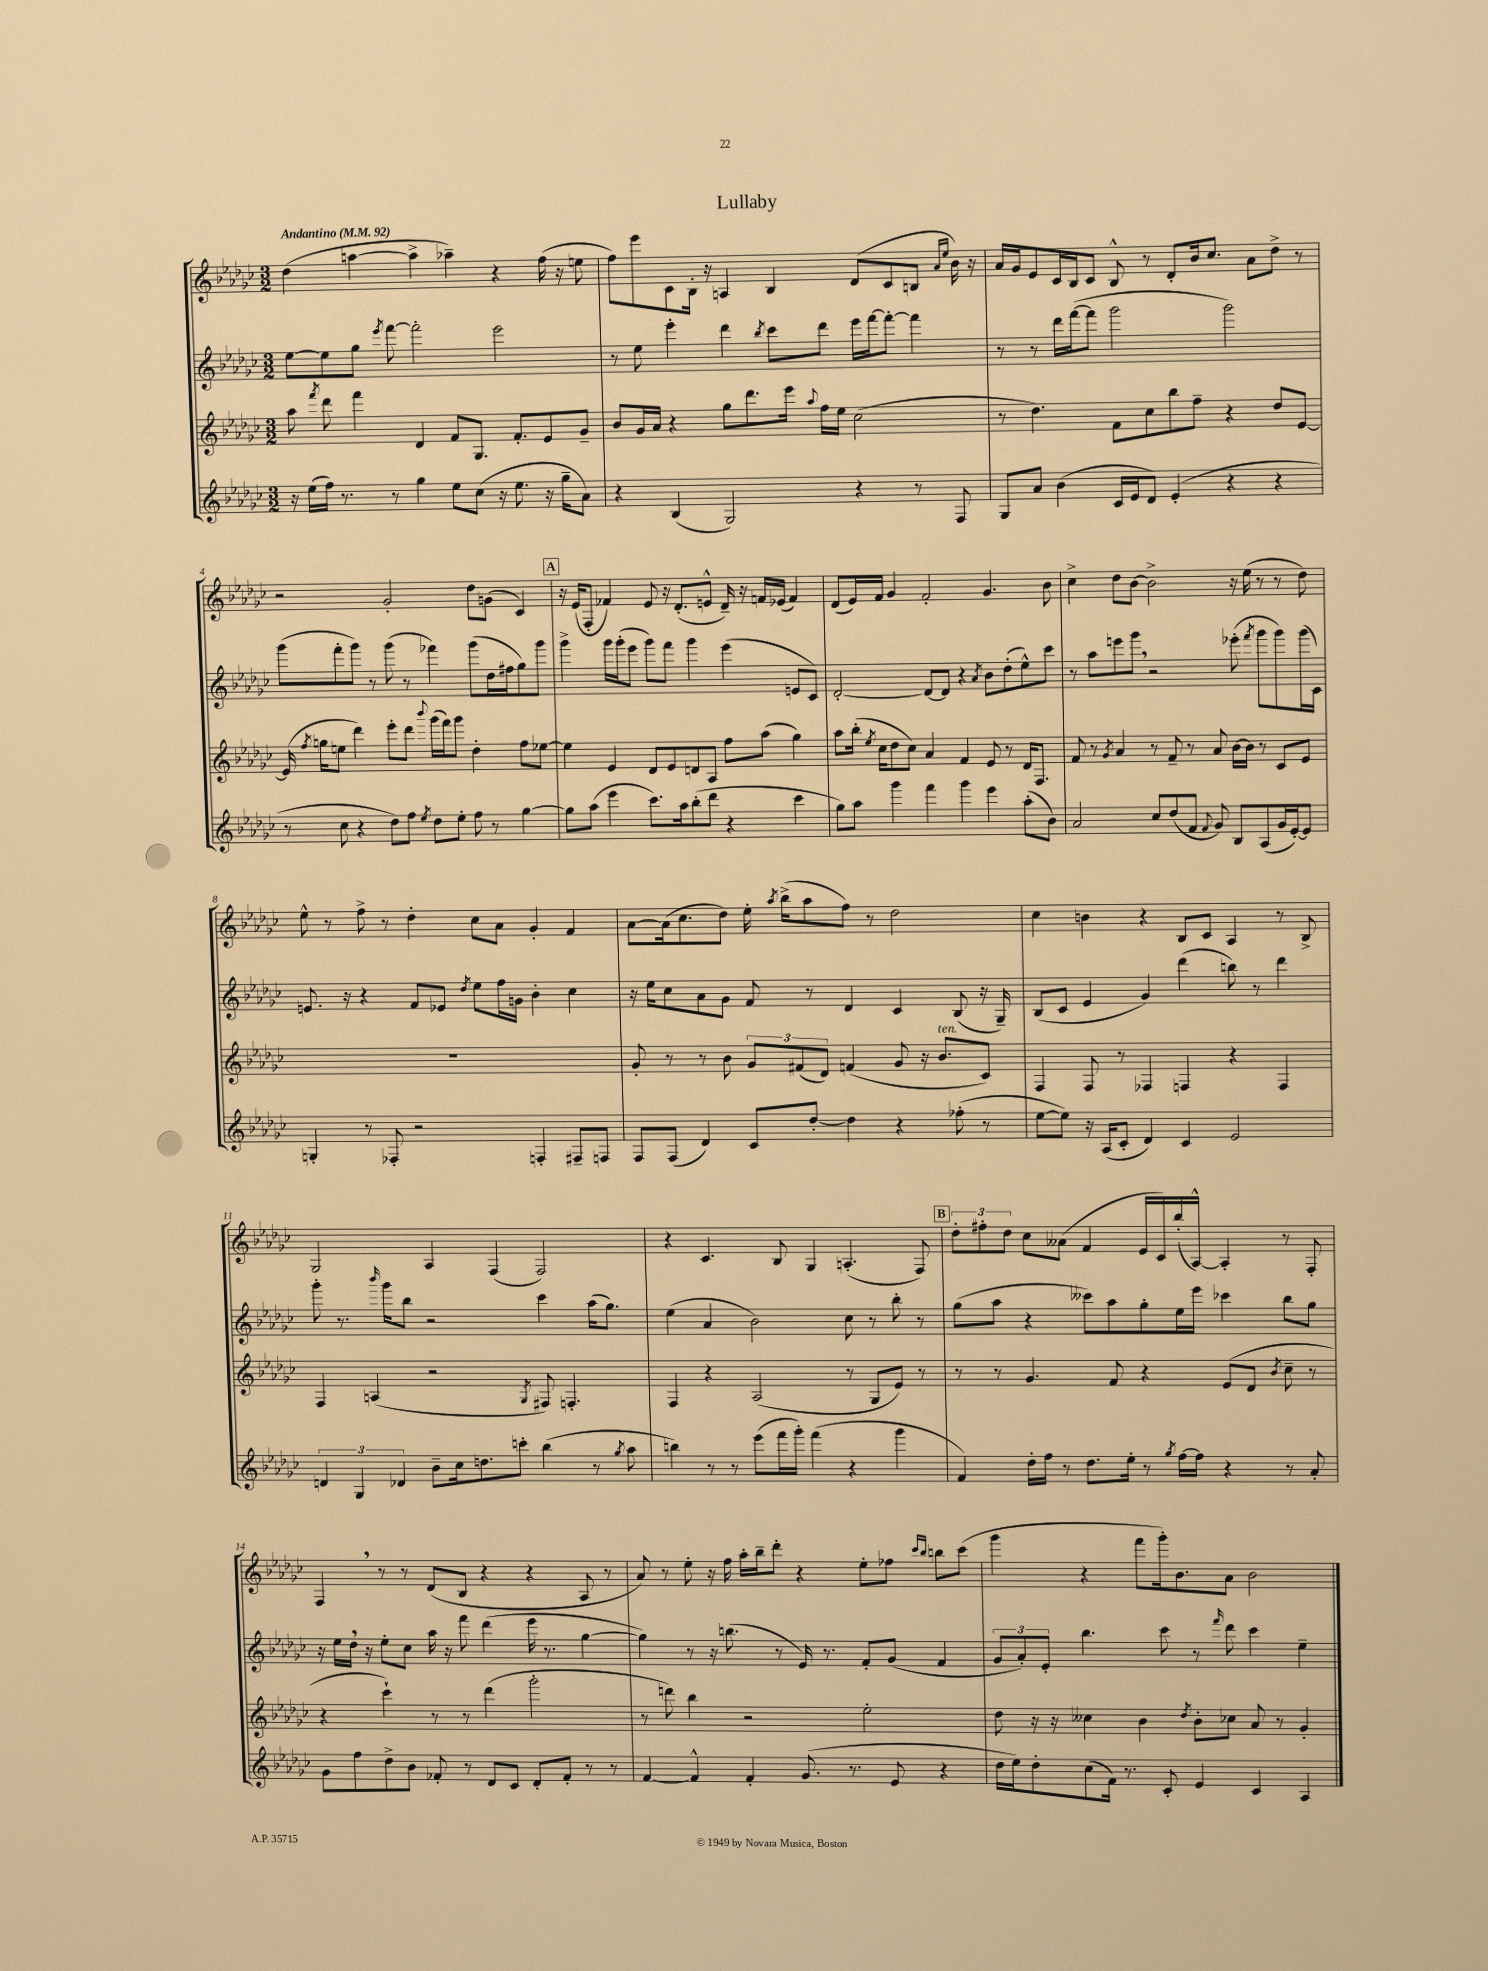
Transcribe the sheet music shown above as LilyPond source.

\header { title = "Lullaby" }
<<
\new StaffGroup <<
\new Staff = "s0" {
    \clef treble \key ges \major \numericTimeSignature \time 3/2 \tempo "Andantino" 4 = 92
    \autoBeamOff des''4( a''4~ a''4-> aes''4--) r4 f''16( r16 e''8 |
    f''8[) ees'''8 ces'8 bes16]-. r16 a4 bes4 des'8[( ces'8 b8] \grace { aes'16[ ees''16] } bes'16) r16 |
    aes'16[ ges'16 ees'8 ces'16 bes16 ces'8] bes8-^ r8 des'8[-. bes'16 ces''8.] aes'8[ des''8]-> r8 |
    r2 ges'2-. des''8[ g'8]( ces'4) |
    \mark \markup { \box "A" } r16 ees'16[( f8]-. fes'4) ees'8 r16 des'8.[-.( e'8]-^ des'16--) r16 f'16[ ees'16]( f'4) |
    des'8[( ees'16) f'16] ges'4 f'2-. ges'4. bes'8 |
    ces''4-> des''8[ bes'8]~ bes'2-> r16 ees''16( r8 r8 des''8) |
    ees''8-^ r8 f''8-> r8 des''4-. ces''8[ aes'8] ges'4-. f'4 |
    aes'8[~ aes'16( ces''8. des''8]) ees''16-. \acciaccatura { aes''8 } bes''16[->( aes''8 f''8]) r8 des''2 |
    ces''4 b'4 r4 bes8[ ces'8] aes4 r8 bes8-> |
    ges2 aes4 f4( f2) |
    r4 ces'4. bes8 ges4 a4.-.( f8) |
    \mark \markup { \box "B" } \tuplet 3/2 { des''8[-. fis''8-. des''8] } ces''8[ aeses'8]( f'4 ees'16[ ces'16) bes''16-.( aes16]~-^) aes4-. r8 f8-. |
    f4 \breathe r8 r8 des'8[( bes8] r4 r4 aes8 r8 |
    aes'8) r8 ees''8-. r16 f''16 aes''16[-. bes''16-- des'''8]-. r4 ees''8[-. fes''8] \grace { ces'''16[ bes''16] } b''8[ ces'''8]( |
    ges'''4 r4 f'''8[ ges'''16-.) bes'8. aes'8] bes'2 \bar "|." |
}
\new Staff = "s1" {
    \clef treble \key ges \major \numericTimeSignature \time 3/2
    \autoBeamOff ees''8[~ ees''8 ges''8] \acciaccatura { ees'''8 } f'''8~ f'''2-. ees'''2 |
    r8 ees''8 ees'''4-. des'''4 \acciaccatura { bes''8 } ces'''8[ des'''8] ees'''16[ f'''16~ f'''8]~-. f'''4 |
    r8 r8 des'''16[ f'''16~( f'''8] ges'''2 ges'''2) |
    ges'''8[( f'''8-. ges'''8]) r8 ges'''8( r8 fes'''4) ges'''8[( des''16 fis''16 ges''8) ges'''8] |
    \mark \markup { \box "A" } ges'''4-> ges'''16[ ges'''16-.( ees'''8] ges'''8[) f'''8] ges'''4 ees'''4( e'8[ ces'8]) |
    des'2~-. des'8[~ des'8] r4 \acciaccatura { aes'8 } bes'8[ des''8-.( ees''8-^) ces'''8] |
    r8 aes''8[ e'''8 ges'''8] \breathe r2 ees'''8-.( \acciaccatura { f'''8 } ges'''8[ ges'''8) ges'''16( ces'16]) |
    e'8. r16 r4 f'8[ ees'8] \acciaccatura { des''8 } ees''8[ f''16 g'16] bes'4-. ces''4 |
    r16 ees''16[ ces''8 aes'8 ges'8] f'8 r8 des'4 ces'4 bes8( r16 ges16--) |
    bes8[( ces'8] ees'4 ges'4) des'''4( b''8) r8 des'''4 |
    ges'''8-. r8. \grace { bes'''16 } ges'''16[ bes''8] r2 ces'''4 aes''16[( ges''8.]) |
    ees''4( aes'4 bes'2) ces''8 r8 bes''8-. r8 |
    \mark \markup { \box "B" } ges''8[( aes''8] r4 ceses'''8[) aes''8 ges''8-. ees''16 ees'''16] ces'''4 bes''8[ ges''8] |
    r16 ees''16[ des''16] \breathe r16 ees''8[-. ces''8] aes''16 r16 f'''8 des'''4( ees'''16 r8. ges''4~ |
    ges''4) r8 r16 b''8.( r8 ees'16) r8. f'8[-. ges'8]( f'4 |
    \tuplet 3/2 { ges'8[ aes'8-.) ees'8]-. } bes''4. ces'''8 r8 \grace { f'''16 } des'''8 ces'''4 ees''4-- \bar "|." |
}
\new Staff = "s2" {
    \clef treble \key ges \major \numericTimeSignature \time 3/2
    \autoBeamOff aes''8 \acciaccatura { f'''8 } des'''8 f'''4 des'4 f'8[ ges8.] f'8.[-. ees'8 ges'8]-- |
    bes'8[ ges'16 aes'16] r4 ges''8[ des'''8. ees'''16] \appoggiatura { aes''8 } f''16[ ees''16] ces''2( |
    r8 des''4.) f'8[ ces''8 bes''8 f''8]-- r4 des''8[ ees'8]~ |
    ees'16( \acciaccatura { f''8 } g''16[ e''8] des'''4) ees'''8[-. des'''8] \appoggiatura { bes'''8 } ges'''16[( f'''16) ges'''8] des''4-. f''8[ ees''8]~ |
    \mark \markup { \box "A" } ees''4 ees'4 des'8[ ees'8 d'8 aes8] f''8[ aes''8]( ges''4) |
    aes''8[ bes''16]-.( \acciaccatura { ees''8 } ces''16[ des''8 ces''8]) aes'4 f'4 ees'8 r8 des'16[ f8.] |
    f'8 r8 \acciaccatura { ges'8 } aes'4 r8 f'8-- r8 aes'8 bes'16[~ bes'16] r8 ces'8[ ees'8] |
    R1. |
    ges'8-. r8 r8 bes'8 \tuplet 3/2 { ges'8[ fis'8( des'8]) } f'4( ges'8 r16 bes'8.[^\markup { \italic "ten." } ces'8]) |
    f4 f8 r8 fes4 f4 r4 f4 |
    f4 a4( r2 \acciaccatura { ges8 } fis8) f4.-. |
    f4 r4 aes2( r8 ges8[ ees'8]) r8 |
    \mark \markup { \box "B" } r8 r8 ges'4. f'8 r4 ees'8[( des'8] \acciaccatura { bes'8 } ces''8-- r8 |
    r4 ces'''4-!) r8 r8 des'''4( ges'''2-. |
    r8 d'''8) bes''4 r2 ees''2-. |
    des''8 r16 r16 ceses''4 bes'4 \acciaccatura { des''8 } bes'8[-. ces''8] aes'8 r8 ges'4-. \bar "|." |
}
\new Staff = "s3" {
    \clef treble \key ges \major \numericTimeSignature \time 3/2
    \autoBeamOff r16 ees''16[( f''16]) r8. r8 ges''4 ees''8[ ces''8]( r16 ees''8. r16 ges''16[-- aes'8]) |
    r4 bes4( ges2) r4 r8 f8 |
    ges8[ aes'8] bes'4( ces'16[ ees'16 des'8]) ees'4-.( r4 r4 |
    r8 ces''8 r4 des''8[) f''8] \acciaccatura { ees''8 } des''8[ ees''8]-. f''8 r8 ges''4~ |
    \mark \markup { \box "A" } ges''8[ aes''8]( ees'''4 ces'''8.[) aes''16 bes''8-.( des'''8] r4 ces'''4 |
    ges''8[) aes''8] ges'''4 f'''4 ges'''4 ees'''4 aes''8[-.( bes'8]) |
    aes'2 ces''8[ des''8( f'8] \appoggiatura { f'8 } ges'8) bes8[ aes8( ges'16 ees'16~-.) ees'8] |
    g4-. r8 fes8-. r2 f4-. fis8[-- f8] |
    f8[ f8]( des'4) ces'8[ des''8]~-. des''4 r4 fes''8-.( r8 |
    ees''8[~ ees''8]) r16 aes16[( ces'8]-. des'4) ces'4 ees'2 |
    \tuplet 3/2 { d'4 ges4 des'4 } bes'8[-- ces''16 d''8. c'''8]-. bes''4( r8 \acciaccatura { ges''8 } aes''8 |
    b''4) r8 r8 ees'''8[( f'''16 ges'''16]-.) f'''4( r4 ges'''4 |
    \mark \markup { \box "B" } f'4) des''16[-. f''16] r8 des''8.[ ees''16]-. r8 \acciaccatura { ges''8 } f''16[~ f''16] r4 r8 aes'8-. |
    ges'8[ f''8 des''8-> bes'8] fes'8-. r8 des'8[ ces'8] des'8[-. fes'8]-. r8 r8 |
    f'4~ f'4-^ f'4-. ges'8.( r8. ees'8 r4 |
    des''16[ ees''16) des''8-. ces''8( f'16]) r8. ces'8-. ees'4 ces'4 aes4 \bar "|." |
}
>>
>>
